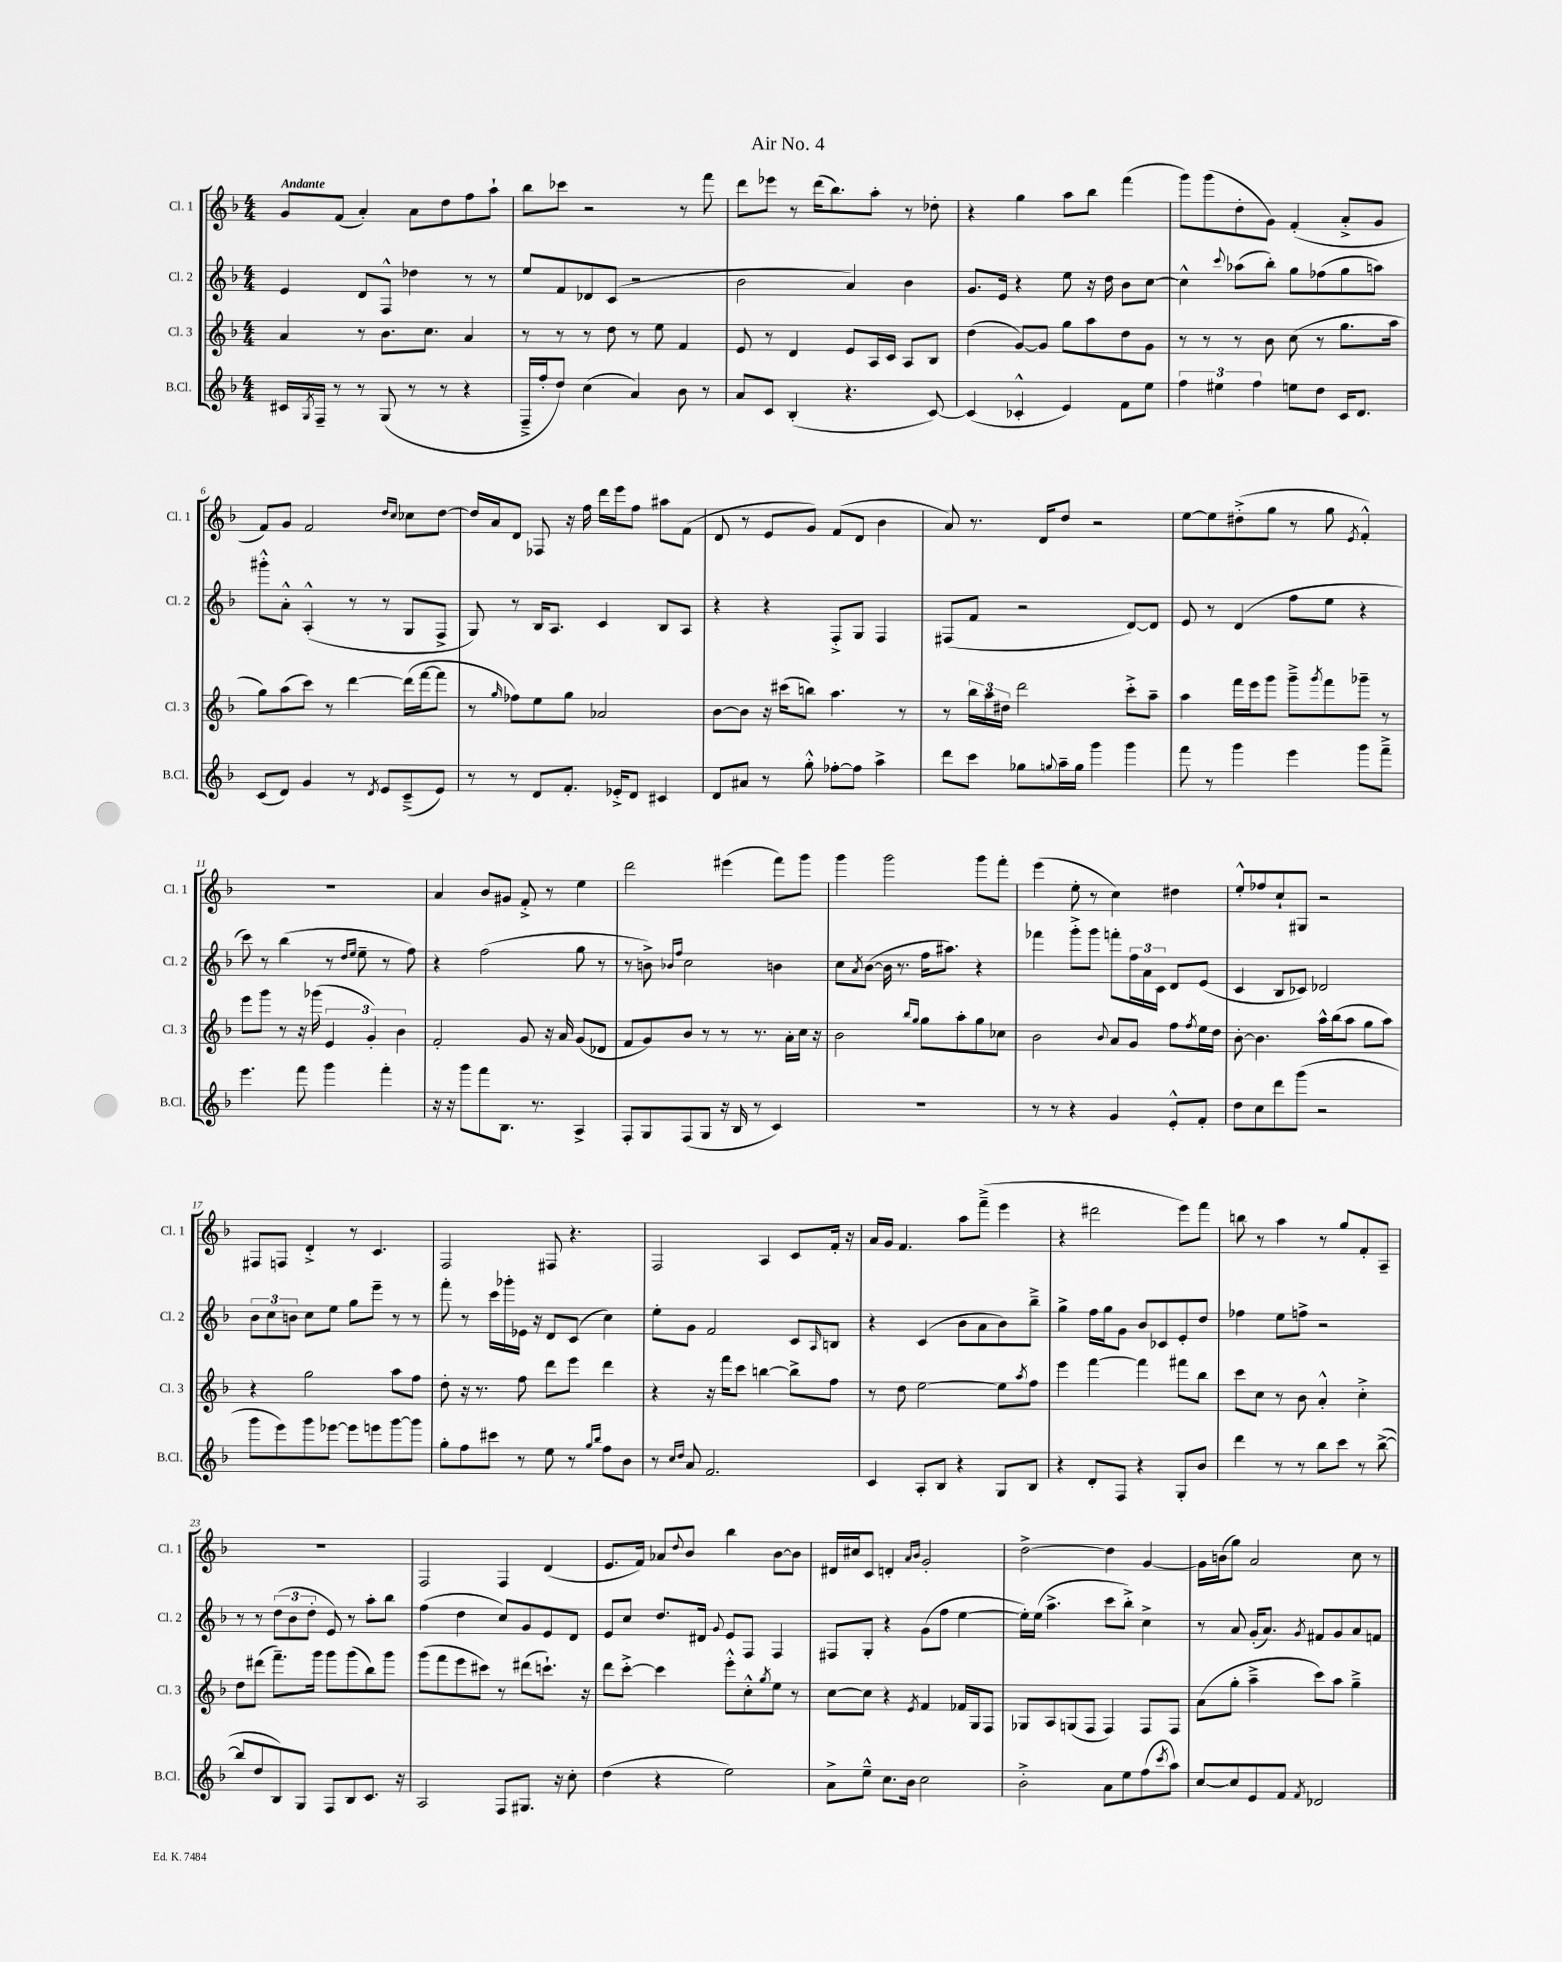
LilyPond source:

\header { title = "Air No. 4" }
<<
\new StaffGroup <<
\new Staff = "s0" \with { instrumentName = "Cl. 1" shortInstrumentName = "Cl. 1" } {
    \clef treble \key f \major \numericTimeSignature \time 4/4 \tempo "Andante"
    g'8 f'8( a'4-.) a'8 d''8 f''8 a''8-! |
    bes''8 ces'''8 r2 r8 f'''8 |
    d'''8 ees'''8 r8 d'''16( bes''8.) a''8-. r8 des''8-. |
    r4 g''4 a''8 bes''8 f'''4( |
    g'''8) g'''8( d''8-. g'8) f'4-.( a'8-.-> g'8 |
    f'8) g'8 f'2 \grace { d''16 c''16 } ces''8 d''8~ |
    d''16 a'16 d'8 fes8 r16 f''16 d'''16 e'''16 f''8 ais''8 f'8( |
    d'8 r8 e'8 g'8) f'8( d'8 bes'4 |
    a'8) r8. d'16 d''8 r2 |
    e''8~ e''8 dis''8-.->( g''8 r8 g''8 \acciaccatura { e'8 } f'4-.-^) |
    R1 |
    a'4 bes'8 gis'8 f'8-.-> r8 e''4 |
    d'''2 eis'''4( f'''8) g'''8 |
    g'''4 g'''2 g'''8 f'''8-. |
    e'''4( e''8-. r8 c''4) dis''4 |
    e''8-.-^ fes''8 c''8-! gis8 r2 |
    fis8 f8 d'4-.-> r8 c'4. |
    f2 fis8 r4. |
    f2 a4 c'8 f'16-. r16 |
    a'16 g'16 f'4. a''8 f'''8--->( e'''4 |
    r4 dis'''2 e'''8) f'''8 |
    b''8 r8 a''4 r8 g''8 f'8-. a8-- |
    R1 |
    f2 f4 d'4( |
    e'8. f'16) aes'8 \appoggiatura { d''8 } bes'8 bes''4 bes'8~ bes'8 |
    dis'16 cis''16 c'8 d'4-. \grace { a'16 bes'16 } g'2-. |
    d''2~-> d''4 g'4~ |
    g'16 b'16( g''8) a'2 c''8 r8 \bar "|." |
}
\new Staff = "s1" \with { instrumentName = "Cl. 2" shortInstrumentName = "Cl. 2" } {
    \clef treble \key f \major \numericTimeSignature \time 4/4
    e'4 d'8 f8-^ des''4 r8 r8 |
    e''8 f'8 des'8 c'8( r2 |
    bes'2 a'4) bes'4 |
    g'8. e'16 r4 e''8 r16 d''16 bes'8 c''8~ |
    c''4-^ \appoggiatura { c'''8 } aes''8( bes''8-.) g''8 fes''8( g''8 a''8) |
    gis'''8-.-^ a'8-.-^ a4-.-^( r8 r8 g8 f8-> |
    g8) r8 bes16 a8. c'4 bes8 a8 |
    r4 r4 f8-.-> g8 f4 |
    fis8( f'8 r2 d'8~) d'8 |
    e'8 r8 d'4( f''8 e''8 r4 |
    c'''8) r8 bes''4( r8 \grace { d''16 e''16 } e''8-- r8 f''8) |
    r4 f''2( g''8 r8 |
    r8 b'8->) \grace { bes'16 f''16 } c''2 b'4 |
    c''8 \acciaccatura { a'8 } bes'8~( bes'16 r8. f''16 ais''8.) r4 |
    fes'''4 g'''8-.-> g'''8 f'''8-. \tuplet 3/2 { f''16 a'16 c'16 } d'8 e'8( |
    c'4 bes8 ces'8) des'2 |
    \tuplet 3/2 { bes'8 c''8 b'8 } c''8 e''8 g''8 e'''8-- r8 r8 |
    f'''8-. r8 c'''16 ges'''16-. ees'16 r16 d'8 c'8( c''4) |
    e''8-. g'8 f'2 c'8 \grace { a16 } b8 |
    r4 c'4( bes'8 a'8 bes'8) bes''8---> |
    g''4-> f''16 g''16 g'8 bes'8 ces'8 e'8-. d''8 |
    fes''4 e''8 f''8-> r2 |
    r8 r8 \tuplet 3/2 { d''8( bes'8 d''8-. } e'8) r8 a''8-. bes''8 |
    f''4( d''4 c''8) g'8 e'8 d'8 |
    e'8 c''8 d''8. dis'16 \appoggiatura { g'8 } e'8 f8 f4 |
    fis8 g8-. r4 g'8( f''8 e''4~ |
    e''16-.) e''16( a''4.-> c'''8 bes''8-.->) c''4-> |
    r8 a'8 g'16-.( a'8.) \acciaccatura { g'8 } fis'8 g'8 a'8 f'8 \bar "|." |
}
\new Staff = "s2" \with { instrumentName = "Cl. 3" shortInstrumentName = "Cl. 3" } {
    \clef treble \key f \major \numericTimeSignature \time 4/4
    a'4 r8 bes'8. c''8. a'4 |
    r8 r8 r8 d''8 r8 e''8 f'4 |
    e'8 r8 d'4 e'8 a16 c'16 a8 bes8 |
    d''4( g'8~) g'8 g''8 a''8 d''8 g'8 |
    r8 r8 r8 bes'8 c''8( r8 g''8. a''16 |
    g''8) a''8( c'''8) r8 d'''4~ d'''16( f'''16~ f'''8 |
    r8 \grace { g''16 } fes''8) e''8 g''8 aes'2 |
    bes'8~ bes'8 r16 cis'''16( b''8) a''4. r8 |
    r8 \tuplet 3/2 { bes''16 a''16 dis''16 } d'''2 c'''8-.-> a''8-- |
    a''4 f'''16 e'''16 g'''8 g'''8---> \acciaccatura { g'''8 } f'''8 ges'''8-- r8 |
    e'''8 g'''8 r8 r16 ges'''16( \tuplet 3/2 { e'4 g'4-.) bes'4 } |
    f'2-. g'8 r16 a'16 g'8( des'8 |
    f'8 g'8) bes'8 r8 r8 r8. a'16-. c''16 r16 |
    bes'2 \grace { bes''16 g''16 } g''8 a''8-. g''8 ces''8 |
    bes'2 \appoggiatura { bes'8 } a'8 g'8 f''8 \acciaccatura { f''8 } e''16 d''16 |
    bes'8~-. bes'4. a''16-^ bes''16( a''8 g''8 a''8) |
    r4 g''2 a''8 f''8 |
    d''8-. r16 r8. f''8 d'''8 e'''8 d'''4 |
    r4 r16 f'''16 c'''8 b''4~ b''8-> f''8 |
    r8 d''8 e''2~ e''8 \acciaccatura { a''8 } f''8 |
    e'''4 f'''4~ f'''4 fis'''8 bes''8 |
    c'''8 c''8 r8 bes'8 a'4-.-^ c''4-.-> |
    d''8 dis'''8( f'''8.--) g'''16 g'''8 g'''8( bes''8) g'''8 |
    g'''8( f'''8 e'''8 cis'''8) r8 dis'''8( c'''8.-!) r16 |
    d'''8 c'''8~-.-> c'''4 e'''8-.-^ c''8-.-^ \acciaccatura { g''8 } e''8 r8 |
    c''8~ c''8 r4 \acciaccatura { e'8 } f'4 fes'16 g16 f8 |
    ges8 a8 g8( f8 f4) f8 f8 |
    a'8( g''8-. a''4---> c'''8) a''8 g''4---> \bar "|." |
}
\new Staff = "s3" \with { instrumentName = "B.Cl." shortInstrumentName = "B.Cl." } {
    \clef treble \key f \major \numericTimeSignature \time 4/4
    cis'16 \acciaccatura { g8 } f16-- r8 r8 g8( r8 r8 r4 |
    f16---> f''16-. d''8) c''4( a'4) bes'8 r8 |
    a'8 c'8 bes4-.( r4. c'8~) |
    c'4( ces'4-.-^ e'4) f'8 e''8 |
    \tuplet 3/2 { f''4 eis''4 f''4 } e''8 d''8 c'16 d'8. |
    c'8( d'8) g'4 r8 \acciaccatura { d'8 } e'8 c'8--->( e'8) |
    r8 r8 d'8 f'8.-. ees'16-.-> d'8 cis'4 |
    d'8 ais'8 r8 g''8-.-^ fes''8~-. fes''8 a''4-> |
    d'''8 c'''8 ges''8 \appoggiatura { g''8 } a''16-- g''16 g'''4 g'''4 |
    f'''8 r8 g'''4 e'''4 g'''8 f'''8---> |
    e'''4. f'''8 g'''4 f'''4-. |
    r16 r16 g'''8 f'''8 bes8. r8. a4-> |
    f8-. g8 f8( g8 r16 bes16 r8 c'4) |
    R1 |
    r8 r8 r4 g'4 e'8-.-^ f'8-. |
    d''8 c''8 d'''8 g'''8( r2 |
    g'''8 e'''8) g'''8 ees'''8~ ees'''8 e'''8 g'''8~ g'''8 |
    g''8-. f''8 cis'''8 r8 e''8 r8 \grace { g''16 bes''16 } f''8 bes'8 |
    r8 \grace { c''16 d''16 } a'8 f'2. |
    c'4 a8-. bes8 r4 g8 bes8 |
    r4 d'8-. f8 r4 g8-. bes'8 |
    d'''4 r8 r8 bes''8 c'''8 r8 bes''8~->( |
    bes''8 d''8 bes8) g8 f8 bes8 c'8. r16 |
    a2 f8 gis8. r16 c''8-. |
    d''4( r4 e''2) |
    a'8-> e''8---^ c''8. bes'16 c''2 |
    bes'2-.-> a'8 e''8 f''8( \acciaccatura { c'''8 } a''8) |
    c''8~ c''8 e'8 f'8 \acciaccatura { f'8 } des'2 \bar "|." |
}
>>
>>
